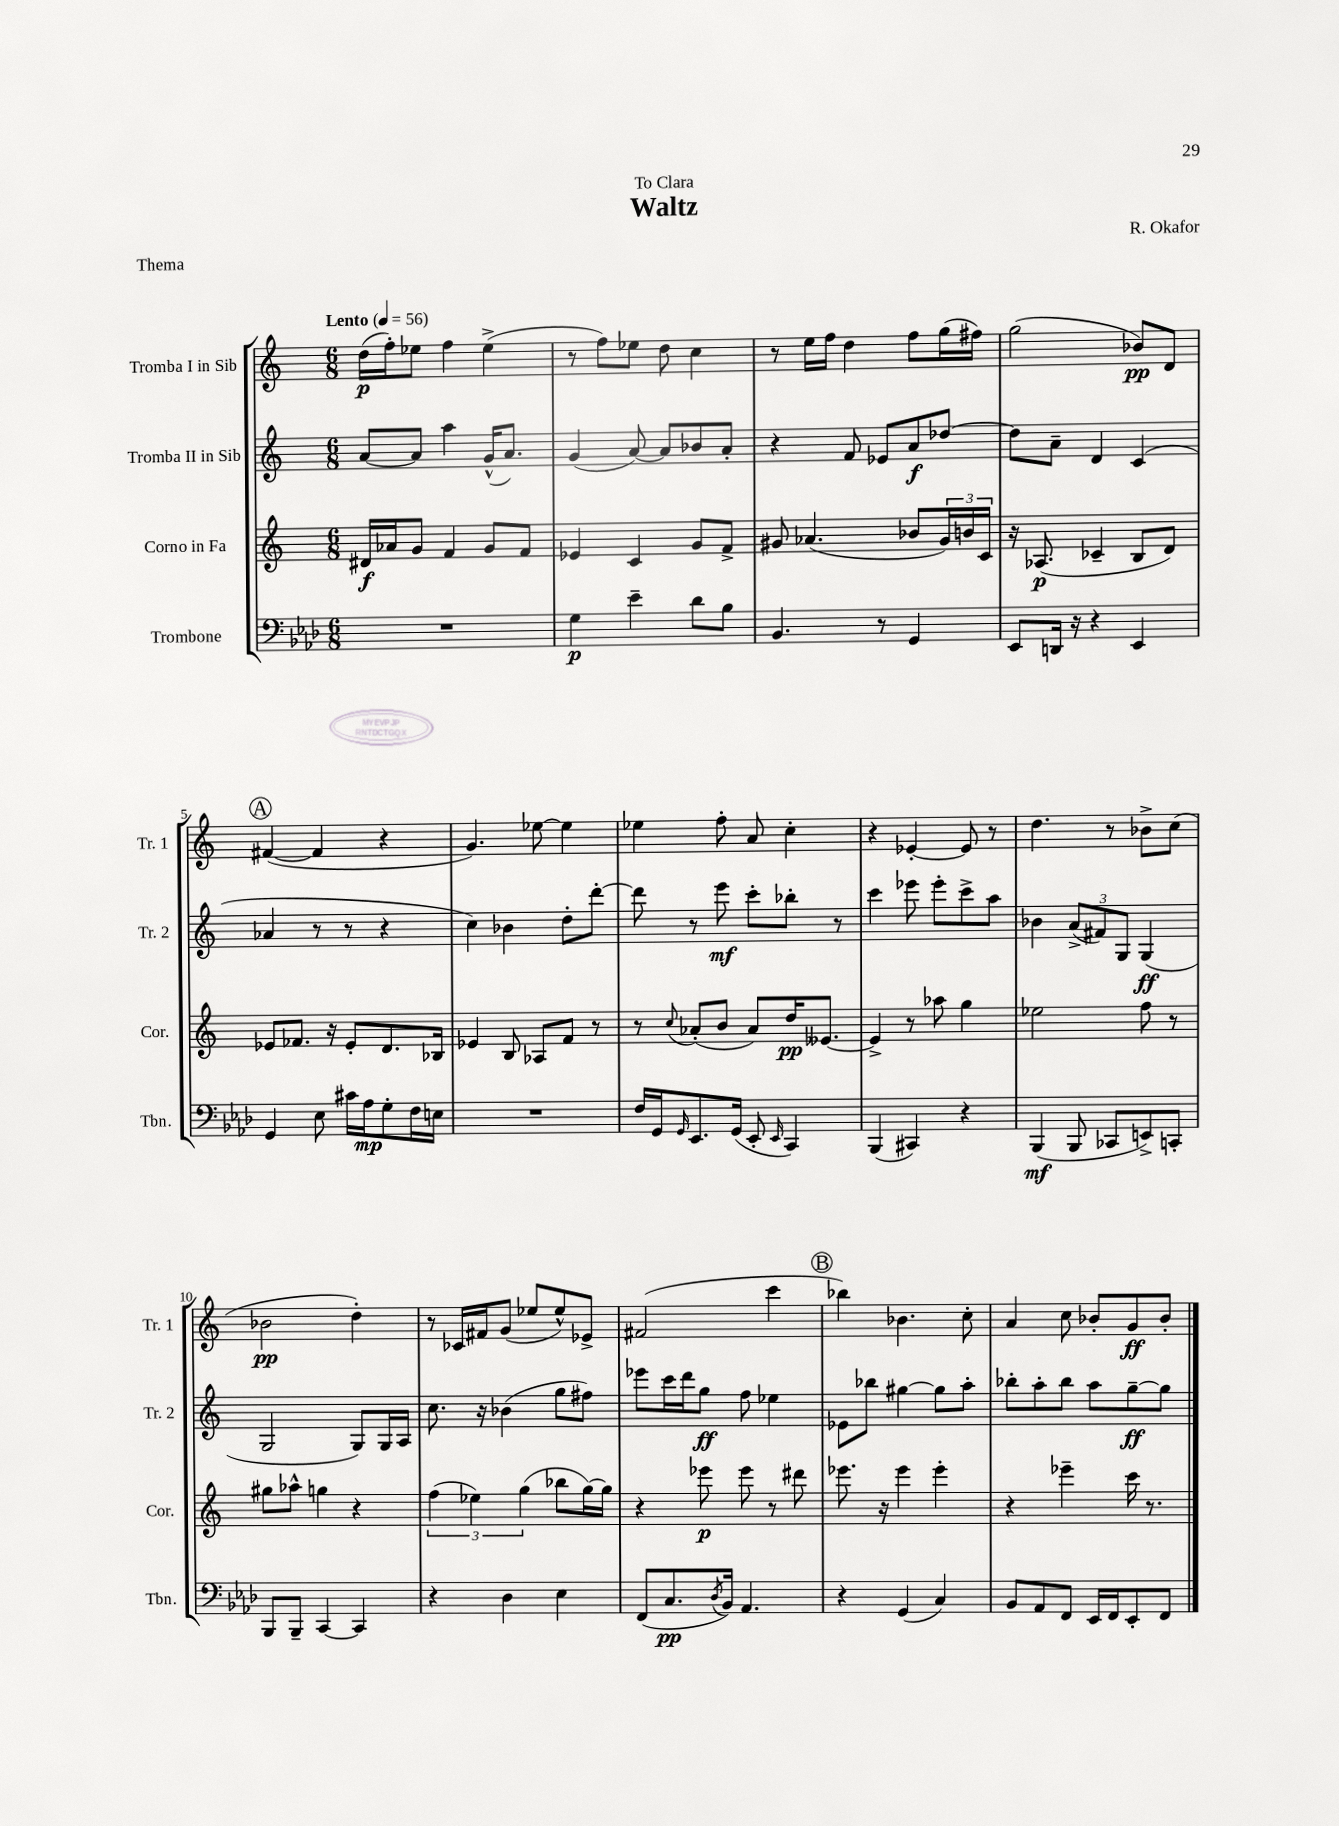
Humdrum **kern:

**kern	**kern	**kern	**kern
*staff4	*staff3	*staff2	*staff1
*clefF4	*clefG2	*clefG2	*clefG2
*k[b-e-a-d-]	*k[]	*k[]	*k[]
*M6/8	*M6/8	*M6/8	*M6/8
*MM56	*MM56	*MM56	*MM56
2.r	16d#/LL	[8a/L	(16dd\LL
.	16a-/J	.	16ff'\J)
.	8g/J	8a/]J	8ee-\J
.	4f/	4aa\	4ff\
.	8g/L	(16g^^/LK	(4ee-^\
.	.	8.a/J)	.
.	8f/J	.	.
=	=	=	=
4G\	4e-/	(4g/	8r
.	.	.	8ff\L)
4e-~\	4c/	[8a/)	8ee-\J
.	.	8a/]L	8dd\
8d-\L	8g/L	8b-/	4cc\
8B-\J	8f^/J	8a'/J	.
=	=	=	=
4.BB-/	8g#/	4r	8r
.	(4.a-/	.	16ee\LL
.	.	.	16ff\JJ
.	.	8f/	4dd\
8r	.	8e-/L	.
4GG/	8b-/L	8a/	8ff\L
.	24g#/L)	[8dd-/J	(16gg\L
.	24b/	.	.
.	.	.	16ff#\JJ)
.	24c/JJ	.	.
=	=	=	=
8EE-/L	16r	8dd-\]L	(2gg\
.	(8.A-/	.	.
16DD/Jk	.	8a~\J	.
16r	.	.	.
4r	4c-~/	4d/	.
4EE-/	8B/L	(4c/	8b-/L)
.	8d/J)	.	8d/J
=	=	=	=
4GG/	8e-/L	4a-/	([4f#/
.	8.f-/J	.	.
8E-\	.	8r	4f#/]
.	16r	.	.
16c#\LL	8e-'/L	8r	.
16A-\J	.	.	.
8G'\	8.d/	4r	4r
16F\L	.	.	.
16E\JJ	16B-/Jk	.	.
=	=	=	=
2.r	4e-/	4cc\)	4.g/)
.	8B/	4b-\	.
.	8A-/L	.	[8ee-\
.	8f/J	8dd'\L	4ee-\]
.	8r	[8ddd'\J	.
=	=	=	=
16F/LL	8r	8ddd\]	4ee-\
16GG/J	.	.	.
16qqGG/	8qqcc/	.	.
8.EE-/	(8a-'/L	8r	.
.	8b/J	8eee\	8ff'\
(16GG/Jk	.	.	.
8EE-'/	8a-/L)	8ccc'\L	8a/
16qqEE-/	.	.	.
4CC/)	16dd/K	8bb-'\J	4cc'\
.	[8.e--/J	.	.
.	.	8r	.
=	=	=	=
(4BBB-/	4e--^/]	4ccc\	4r
4CC#/)	8r	8eee-\	[4e-'/
.	8aa-\	8eee-'\L	.
4r	4gg\	8ccc^\	8e-/]
.	.	8aa\J	8r
=	=	=	=
(4BBB-/	2ee-\	4b-\	4.dd\
8BBB-/	.	(12a^/L	.
.	.	12f#/)	.
8CC-/L	.	.	8r
.	.	12G/J	.
8EE^/)	8ff\	(4G/	8b-^\L
8CC'/J	8r	.	(8cc\J
=	=	=	=
8BBB-/L	8gg#\L	2G/	2b-\
8BBB-~/J	8aa-^^\J	.	.
[4CC/	4gg\	.	.
4CC/]	4r	8G/L)	4dd'\)
.	.	16G/L	.
.	.	16A/JJ	.
=	=	=	=
4r	(6ff\	8.cc\	8r
.	.	.	16c-/LL
.	6ee-\)	.	.
.	.	16r	16f#/J
4D-\	.	(4b-\	(8g/J
.	(6gg\	.	.
.	.	.	8ee-/L
4E-\	8bb-\L	8gg\L	8ee-^^/)
.	[16gg\L)	8ff#\J)	8e-^/J
.	16gg\]JJ	.	.
=	=	=	=
(8FF/L	4r	8eee-\L	(2f#/
8.C/	.	16ccc\L	.
.	.	16ddd\J	.
.	8eee-\	8gg\J	.
8qD-/	.	.	.
16BB-/Jk)	.	.	.
4.AA-/	8eee-\	8ff\	.
.	8r	4ee-\	4ccc\
.	8ddd#\	.	.
=	=	=	=
4r	8.eee-\	8e-\L	4bb-\)
.	.	8bb-\J	.
.	16r	.	.
(4GG/	4eee-\	[4gg#\	4.b-\
4C/)	4eee-'\	8gg#\]L	.
.	.	8aa'\J	8cc'\
=	=	=	=
8BB-/L	4r	8bb-'\L	4a/
8AA-/	.	8aa'\	.
8FF/J	4eee-~\	8bb-\J	8cc\
16EE-/LL	.	8aa\L	8b-'/L
16FF/J	.	.	.
8EE-'/	16ccc\	[8gg~\	8g/
.	8.r	.	.
8FF/J	.	8gg\]J	8b-'/J
==	==	==	==
*-	*-	*-	*-
